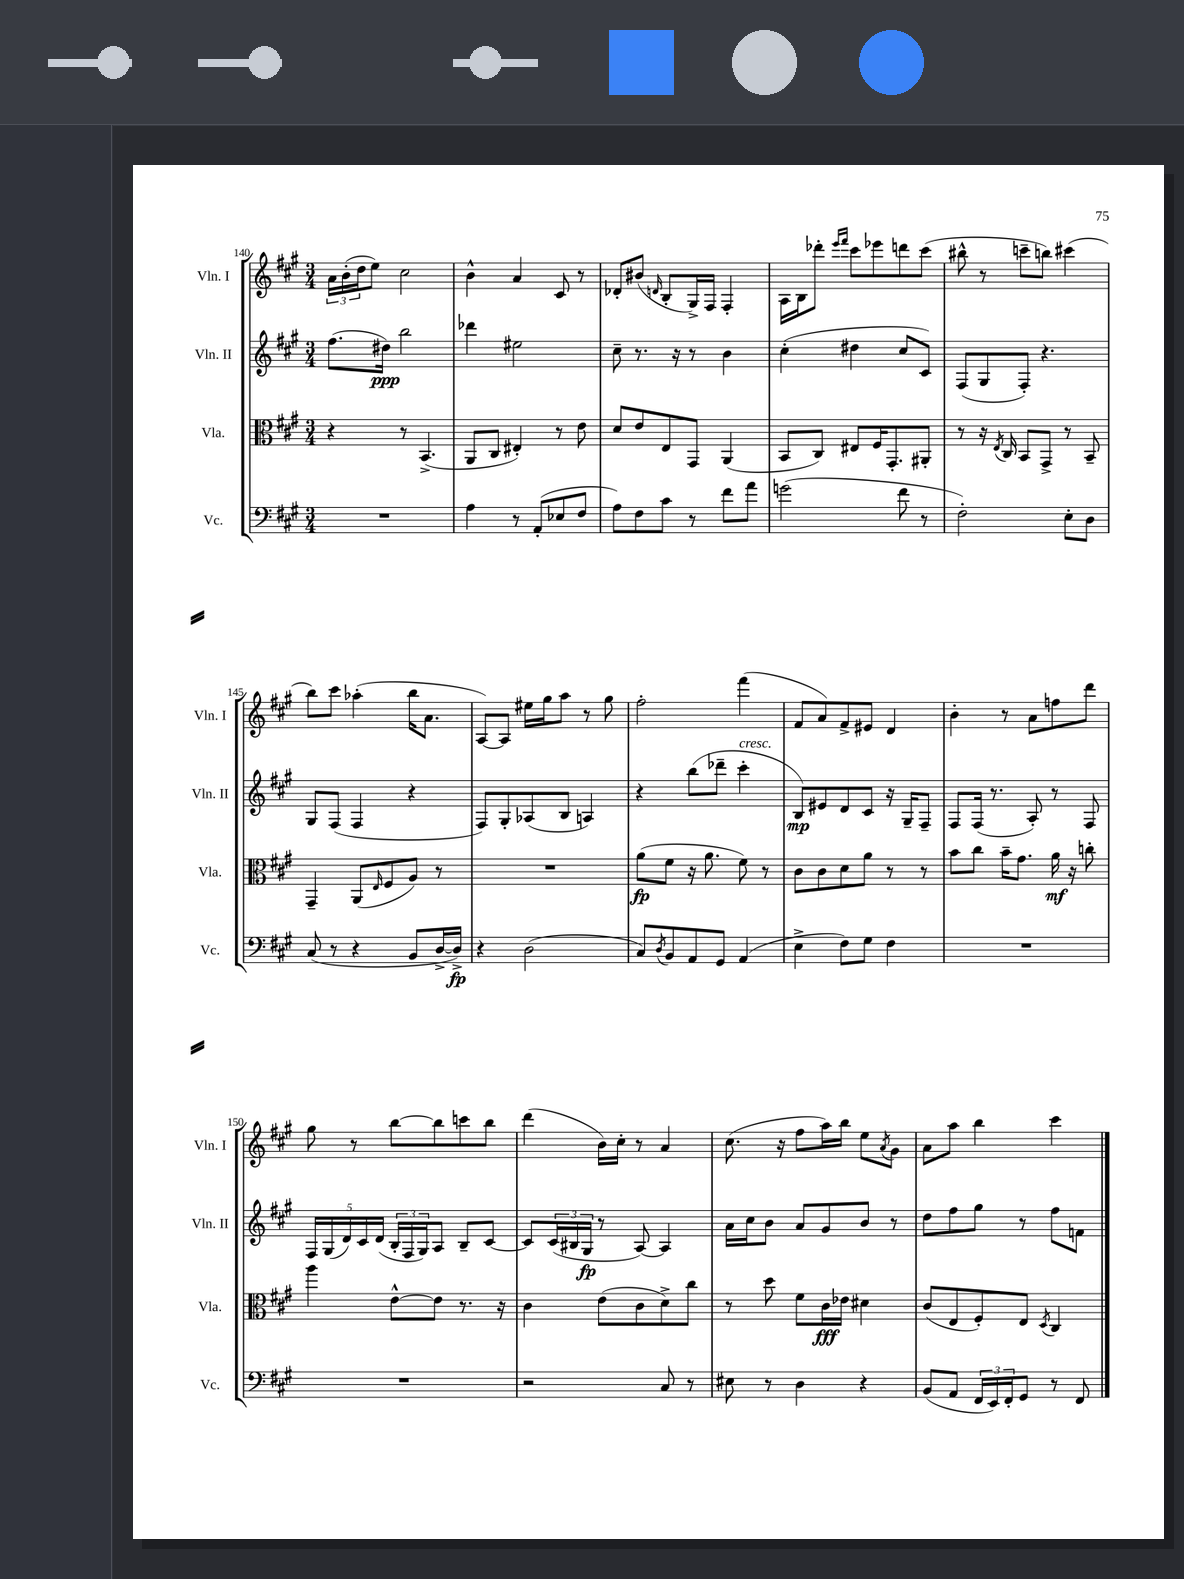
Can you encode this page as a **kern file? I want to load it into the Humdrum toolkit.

**kern	**kern	**kern	**kern
*staff4	*staff3	*staff2	*staff1
*clefF4	*clefC3	*clefG2	*clefG2
*k[f#c#g#]	*k[f#c#g#]	*k[f#c#g#]	*k[f#c#g#]
*M3/4	*M3/4	*M3/4	*M3/4
2.r	4r	(8.ff#	24a
.	.	.	(24b'
.	.	.	24dd
.	.	.	8ee)
.	.	16dd#)	.
.	8r	2bb	2cc#
.	(4.BB^	.	.
=	=	=	=
4A	8AA	4ddd-	4b^^
.	8C#	.	.
8r	4E#')	2ee#	4a
(8AA'	.	.	.
8E-	8r	.	8c#
8F#	8e	.	8r
=	=	=	=
8A)	8d	8cc#~	8d-'
8F#	8e	8.r	(8b#
.	.	.	16qqd
8c#	8E	.	8B'
.	.	16r	.
8r	8GG#	8r	16G#^)
.	.	.	16F#
8f#	(4AA	4b	4F#'
8a	.	.	.
=	=	=	=
(2g	8BB	(4cc#'	16A
.	.	.	16B
.	8C#)	.	8ddd-'
.	.	.	16qqeee
.	.	.	16qqfff#
.	8E#	4dd#	8ccc#
.	16F#	.	8eee-
.	8.GG#'	.	.
8f#	.	8cc#	8ddd
8r	8AA#'	8c#)	(8ccc#
=	=	=	=
2F#')	8r	(8F#	8bb#^^
.	16r	8G#	8r
.	8qE	.	.
.	16C#	.	.
.	8BB	8F#')	8ccc~
.	8GG#^	4.r	8bb)
8E'	8r	.	(4ccc#
8D	8BB~	.	.
=	=	=	=
(8C#	4GG#~	8G#	8bb)
8r	.	(8F#	8ccc#
4r	(8AA	4F#	(4aa-'
.	16qqE	.	.
.	8F#	.	.
8BB	8A)	4r	16bb
.	.	.	8.a
[16D^	8r	.	.
16D^])	.	.	.
=	=	=	=
4r	2.r	8F#)	[8A)
.	.	8G#'	8A]
(2D	.	(8A-	16ee#
.	.	.	16gg#
.	.	8B	8aa
.	.	4A)	8r
.	.	.	8gg#
=	=	=	=
8C#)	(8a	4r	2ff#'
8qD	.	.	.
8BB	8f#	.	.
8AA	16r	(8bb	.
.	8.a	.	.
8GG#	.	8ddd-~	.
(4AA	8f#)	4ccc#'	(4fff#
.	8r	.	.
=	=	=	=
4E^	8c#	8B)	8f#
.	8c#	8e#	8a)
8F#)	8d	8d	8f#^
8G#	8a	8c#	8e#
4F#	8r	16r	4d
.	.	16G#~	.
.	8r	8F#~	.
=	=	=	=
2.r	8b	8F#	4b'
.	8cc#	(16F#	.
.	.	8.r	.
.	16b~	.	8r
.	8.g#	.	.
.	.	8A')	8a
.	16a	8r	8ff
.	16r	.	.
.	8cc'	8F#	8ddd
=	=	=	=
2.r	4aa	20F#	8gg#
.	.	(20G#	.
.	.	20d)	.
.	.	.	8r
.	.	20c#	.
.	.	(20d	.
.	[8e^^	24B'	[8bb
.	.	24F#	.
.	.	24G#)	.
.	8e]	8A	8bb]
.	8.r	8B~	8ccc
.	.	[8c#	8bb
.	16r	.	.
=	=	=	=
2r	4c#	8c#]	(4ddd
.	.	(24c#	.
.	.	24B#	.
.	.	24G#	.
.	(8e	8r	16b)
.	.	.	16cc#'
.	8c#	[8A)	8r
8C#	8d^)	4A]	4a
8r	8cc#	.	.
=	=	=	=
8E#	8r	16a	(8.cc#
.	.	16cc#	.
8r	8dd	8b	.
.	.	.	16r
4D	8f#	8a	8ff#
.	16c#	8g#	16aa)
.	16e-	.	16bb
4r	4d#	8b	8ee
.	.	.	8qa
.	.	8r	8g#
=	=	=	=
(8BB	(8c#	8dd	8a
8AA	8E	8ff#	8aa
24FF#	8F#')	8gg#	4bb
24EE)	.	.	.
24FF#'	.	.	.
8GG#	8E	8r	.
.	8qD	.	.
8r	4C#	8ff#	4ccc#
8FF#	.	8f	.
==	==	==	==
*-	*-	*-	*-
